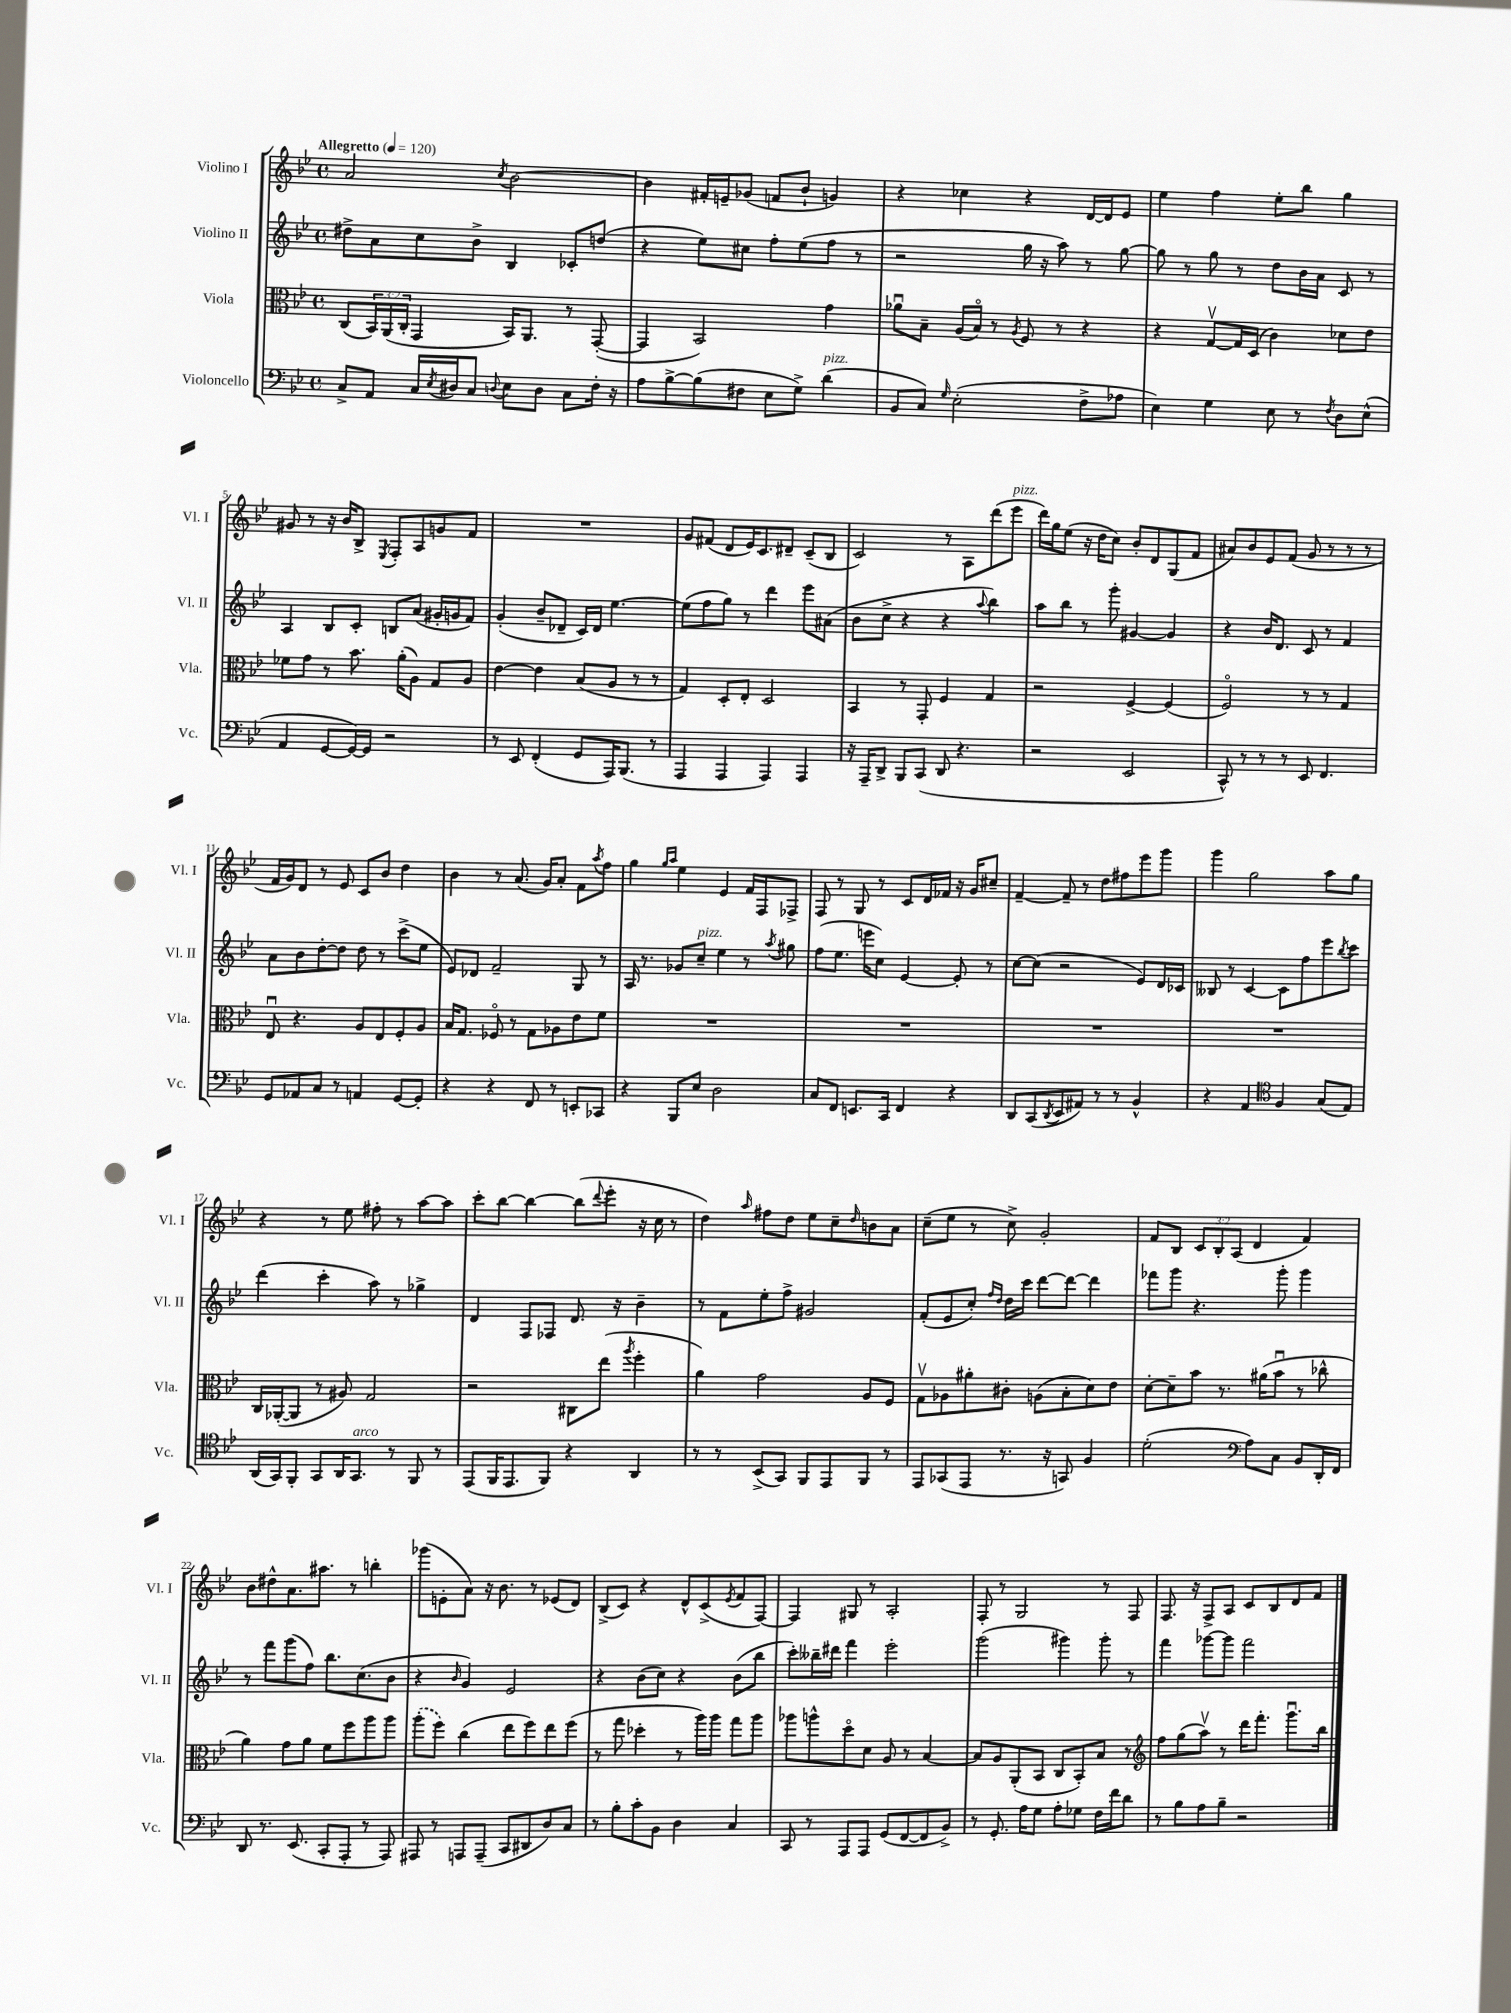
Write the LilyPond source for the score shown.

<<
\new StaffGroup <<
\new Staff = "s0" \with { instrumentName = "Violino I" shortInstrumentName = "Vl. I" } {
    \clef treble \key bes \major \defaultTimeSignature \time 4/4 \override Staff.TupletNumber.text = #tuplet-number::calc-fraction-text \tempo "Allegretto" 4 = 120
    a'2 \acciaccatura { c''8 } bes'2~ |
    bes'4 fis'16-. e'16-- ges'8( f'8 bes'8-! g'4) |
    r4 ces''4 r4 d'16~ d'16 ees'8 |
    ees''4 f''4 ees''8-. bes''8 g''4 |
    gis'8 r8 r16 bes'16 bes8-> \acciaccatura { ees8 } f8-. a8 g'8 f'8 |
    R1 |
    g'8 fis'8( d'8 ees'16) c'8. dis'8-- c'8--( bes8 |
    c'2) r8 a8 d'''8( ees'''8^\markup { \italic "pizz." } |
    d'''16) g''16 ees''8( r16 d''16 c''8) bes'8-. d'8 g8( f'8 |
    ais'8) bes'8 ees'8 f'8( g'8 r8 r8 r8 |
    f'16 g'16) d'8 r8 ees'8 c'8 bes'8 d''4 |
    bes'4 r8 a'8.( g'16) a'8-. f'8 \acciaccatura { a''8 } f''8 |
    g''4 \grace { g''16 a''16 } ees''4 ees'4 f'16 f16 fes8-> |
    f8 r8 g8 r8 c'8 d'16 fes'16 r16 g'16 cis''8-- |
    f'4~-- f'8-- r8 d''8 fis''8 ees'''8 g'''8 |
    g'''4 g''2 a''8 g''8 |
    r4 r8 ees''8 fis''8-. r8 a''8~ a''8 |
    c'''8-. bes''8~ bes''4~ bes''8( \appoggiatura { d'''8 } ees'''8-. r16 c''16 r8 |
    d''4) \grace { a''16 } fis''8 d''8 ees''8 c''8-- \grace { d''16 } b'8 a'8 |
    c''8--( ees''8 r8 c''8->) g'2-. |
    f'8 bes8 \tuplet 3/2 { c'8 bes8-. a8( } d'4 f'4) |
    bes'8 dis''8-^ a'8. ais''8. r8 b''4-. |
    ges'''8( e'8-. a'8) r16 bes'8. r8 ees'8( d'8) |
    bes8->( c'8) r4 d'8-^ c'8->( \acciaccatura { ees'8 } f'8 f8~) |
    f4 gis8 r8 a2-. |
    f8-. r8 g2 r8 f8 |
    f8. r16 f8-> a8 c'8 bes8 d'8 f'8 \bar "|." |
}
\new Staff = "s1" \with { instrumentName = "Violino II" shortInstrumentName = "Vl. II" } {
    \clef treble \key bes \major \defaultTimeSignature \time 4/4
    dis''8-> a'8 c''8 bes'8-> bes4 ces'8-. d''8( |
    r4 ees''8) cis''8 f''8-. ees''8( f''8 r8 |
    r2 g''16 r16 a''8) r8 g''8~ |
    g''8 r8 g''8 r8 d''8 bes'16 a'16 c'8 r8 |
    a4 bes8 c'8-. b8 a'8( gis'16-. g'16 f'8) |
    g'4-.( bes'8-- des'8-- c'16) des'16 ees''4.~ |
    ees''8( f''8 g''8) r8 d'''4 ees'''8 ais'8( |
    bes'8 c''8-> r4 r4 \appoggiatura { a''8 } bes''4) |
    a''8 bes''8 r8 g'''8-. gis'4~ gis'4 |
    r4 bes'16 d'8. c'8 r8 f'4 |
    a'8 bes'8 d''8~-. d''8 d''8 r8 c'''8->( ees''8 |
    ees'8) des'8 f'2-- g8 r8 |
    a16 r8. ges'8 c''8--^\markup { \italic "pizz." } ees''4 r8 \acciaccatura { a''8 } gis''8 |
    f''8( ees''8. e'''16 c''8) ees'4~ ees'8-. r8 |
    c''8~ c''8( r2 ees'8) d'16 ces'16 |
    beses8 r8 c'4~ c'8 f''8 ees'''8 \acciaccatura { bes''8 } c'''8 |
    d'''4( c'''4-. a''8) r8 ges''4-> |
    d'4 f8 fes8 d'8. r16 bes'4-- |
    r8 f'8 ees''8-. f''8-> gis'2 |
    f'8-.( ees'8 c''8-.) \grace { f''16 d''16 } d''16 c'''16 d'''8~ d'''8~ d'''4 |
    fes'''8 g'''8 r4. g'''8-. g'''4 |
    r8 f'''8 g'''8( f''8) bes''8. c''8.( bes'8 |
    r4 \grace { bes'16 } g'4) ees'2 |
    r4 bes'8( c''8) r4 bes'8( bes''8 |
    c'''8-.) beses''16-- dis'''16 f'''4 ees'''2-. |
    g'''2( gis'''4) gis'''8-. r8 |
    f'''4 ges'''8~ ges'''8 f'''2 \bar "|." |
}
\new Staff = "s2" \with { instrumentName = "Viola" shortInstrumentName = "Vla." } {
    \clef alto \key bes \major \defaultTimeSignature \time 4/4 \override Staff.TupletNumber.text = #tuplet-number::calc-fraction-text
    c8( \tuplet 3/2 { bes,16) a,16( c16-. } g,4 bes,16) a,8. r8 g,8~-.( |
    g,4 bes,2) g'4 |
    aes'8\downbow bes8-- a16( bes16\flageolet) r8 \acciaccatura { a8 } f8 r8 r4 |
    r4 g8~\upbow g16 d16( c'4) des'8 ees'8 |
    fes'8 g'8 r8 bes'8. a'16-.( a8) g8 a8 |
    ees'4~ ees'4 bes8( a8 r8 r8 |
    g4) d8-. ees8-. d2 |
    bes,4 r8 g,8-. f4 g4 |
    r2 f4~-> f4( |
    f2\flageolet) r8 r8 g4 |
    ees8\downbow r4. a8 ees8 f8-. a8 |
    bes16 g8. fes8\flageolet r8 g8 aes8 ees'8 f'8 |
    R1 |
    R1 |
    R1 |
    R1 |
    c16 aes,16~-.( aes,8 r8 ais8) g2 |
    r2 cis8 ees''8( \acciaccatura { a''8 } f''4-. |
    a'4) g'2 a8 f8 |
    g8\upbow aes8 ais'8-. cis'8-. a8( bes8-. d'8) ees'8 |
    d'8~-. d'8-- bes'8 r8. ais'16( bes'8\downbow r8 ces''8-^ |
    a'4) g'8 a'8 f'8 f''8 a''8 a''8 |
    \once \slurDashed a''8-.( f''8) c''4( ees''8 f''8) ees''8 f''8( |
    r8 g''8 des''4-. r8 a''16) a''16 g''8 a''8 |
    aes''8 a''8-^ d''8\flageolet d'8 a8 r8 bes4~ |
    bes8 a8 a,8-.( bes,8 c8 bes,8-.) bes8 r8 |
    \clef treble f''8 g''8( a''8\upbow) r8 d'''16 f'''8.-. g'''8.\downbow bes''16 \bar "|." |
}
\new Staff = "s3" \with { instrumentName = "Violoncello" shortInstrumentName = "Vc." } {
    \clef bass \key bes \major \defaultTimeSignature \time 4/4
    c8-> a,8 c16 \acciaccatura { ees8 } dis16 c8 \appoggiatura { d8 } ees8 d8 c8 f16-. r16 |
    a8 bes8~-> bes8( fis8 ees8 g8->) d'4^\markup { \italic "pizz." }( |
    bes,8 c8) \grace { g16 } ees2-.( f8-> aes8 |
    ees4) g4 ees8 r8 \acciaccatura { f8 } d8 ees8-^( |
    a,4 g,8~ g,16~) g,16 r2 |
    r8 ees,8 f,4-.( g,8 a,,16) bes,,8.( r8 |
    a,,4 a,,4 a,,4) a,,4 |
    r16 a,,16-- d,8-> bes,,8 c,8( d,8 r4. |
    r2 ees,2 |
    c,8-^) r8 r8 r8 ees,8 f,4. |
    g,8 aes,8 c8 r8 a,4 g,8~ g,8-. |
    r4 r4 f,8 r8 e,8-. ces,8 |
    r4 bes,,8 ees8 d2 |
    c8 f,8 e,8. c,16 f,4 r4 |
    d,8 c,8( \acciaccatura { d,8 } ees,8 ais,8) r8 r8 bes,4-^ |
    r4 a,4 \clef tenor f4 g8( ees8) |
    a,16( g,16) f,8-. g,8 a,16 g,8.^\markup { \italic "arco" } r8 f,8 r8 |
    ees,8( f,16 ees,8. f,8) r4 a,4 |
    r8 r8 bes,8->( g,8) f,8 ees,8 f,8 r8 |
    ees,8 ges,8( ees,8 r8. r16 g,8) f4 |
    d'2-.( \clef bass a8) c8 bes,8 d,16-. f,16 |
    d,8 r8. ees,8.( c,8-. a,,8-. r8 a,,8) |
    ais,,8 r8 a,,8 a,,8--( c,8 dis,8 d8) c8 |
    r8 bes8-. c'8-. bes,8 d4 c4 |
    c,8 r8 a,,8 a,,8 g,8( f,8~ f,8 bes,8->) |
    r8 g,8.-. a16 g8 a8-. ges8 f16 f'16 d'8 |
    r8 bes8 a8 bes8-- r2 \bar "|." |
}
>>
>>
